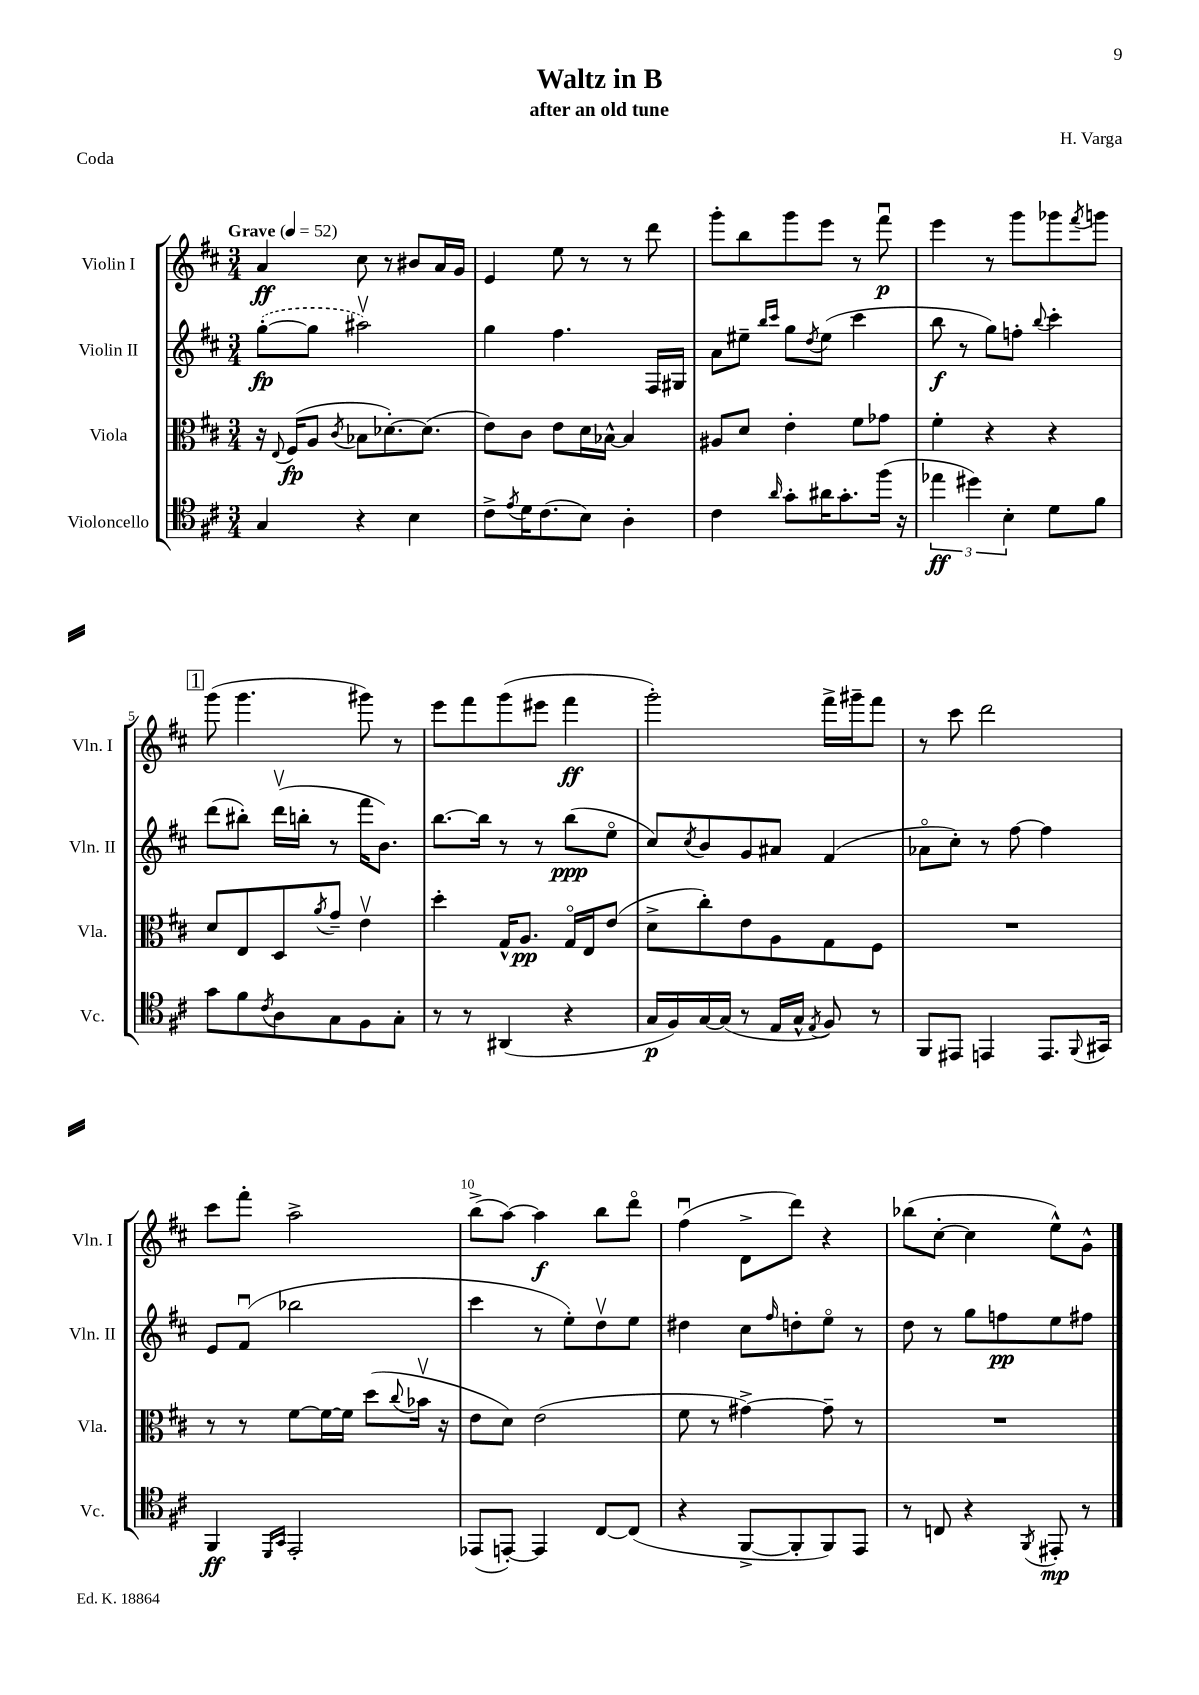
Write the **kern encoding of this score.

**kern	**kern	**kern	**kern
*staff4	*staff3	*staff2	*staff1
*clefC4	*clefC3	*clefG2	*clefG2
*k[f#c#]	*k[f#c#]	*k[f#c#]	*k[f#c#]
*M3/4	*M3/4	*M3/4	*M3/4
*MM52	*MM52	*MM52	*MM52
4G/	16r	([8gg'\L	4a/
.	8qqE/	.	.
.	(16F#/LK	.	.
.	8A/J	8gg\]J	.
.	8qc#/	.	.
4r	8B-\L	2aa#v\)	8cc#\
.	[8.d-'\)	.	8r
4B\	.	.	8b#/L
.	(8.d-\]J	.	.
.	.	.	16a/L
.	.	.	16g/JJ
=	=	=	=
8c#^\L	8e\L)	4gg\	4e/
8qe/	.	.	.
16d\K	8c#\J	.	.
(8.c#\	.	.	.
.	8e\L	4.ff#\	8ee\
8B\J)	16d\L	.	8r
.	[16B-^^\JJ	.	.
4A'\	4B-/]	.	8r
.	.	16F#/LL	8ddd\
.	.	16G#/JJ	.
=	=	=	=
4c#\	8A#/L	8a\L	8ggg'\L
.	8d/J	8ee#~\J	8bb\
.	.	16qqbb/LL	.
16qqa/	.	16qqccc#/JJ	.
8g'\L	4e'\	8gg\L	8ggg\
.	.	8qdd/	.
16a#\K	.	(8ee#\J	8eee\J
8.g'\	.	.	.
.	8f#\L	4ccc#\	8r
(16ff#\Jk	8g-\J	.	8fff#u\
16r	.	.	.
=	=	=	=
6ee-\	4f#'\	8bb\	4eee\
.	.	8r	.
6dd#\)	.	.	.
.	4r	8gg\L)	8r
6B'\	.	.	.
.	.	8ff'\J	8ggg\L
.	.	8qqbb/	.
8d\L	4r	4ccc#'\	8ggg-\
.	.	.	8qfff#/
8f#\J	.	.	8ggg\J
=	=	=	=
8g\L	8d/L	(8ddd\L	(8ggg\
8f#\	8E/	8bb#'\J)	4.ggg\
8qc#/	.	.	.
8A\	8D/	(16dddv\LL	.
.	.	16bb'\JJ	.
.	8qa/	.	.
8G\	8g~/J	8r	.
8F#\	4ev\	16fff#\LK	8ggg#\)
.	.	8.b\J)	.
8G'\J	.	.	8r
=	=	=	=
8r	4dd'\	[8.bb\L	8eee\L
8r	.	.	8fff#\
.	.	16bb\]Jk	.
(4AA#/	16G^^/LK	8r	(8ggg\
.	8.A/J	.	.
.	.	8r	8eee#\J
4r	16Go/LL	(8bb\L	4fff#\
.	16E/J	.	.
.	(8e/J	8eeo\J	.
=	=	=	=
16G/LL	8d^\L	8cc#/L)	2ggg'\)
16F#/)	.	.	.
.	.	8qcc#/	.
[16G/	8cc#'\)	8b/	.
(16G/]JJ	.	.	.
8r	8e\	8g/	.
16E/LL	8A\	8a#/J	.
16G^^/JJ	.	.	.
8qE/	.	.	.
8F#/)	8G\	(4f#/	16fff#^\LL
.	.	.	16ggg#~\J
8r	8F#\J	.	8fff#\J
=	=	=	=
8FF#/L	2.r	8a-o\L	8r
8EE#/J	.	8cc#'\J)	8ccc#\
4EE/	.	8r	2ddd\
.	.	[8ff#\	.
8.EE/L	.	4ff#\]	.
8qqFF#/	.	.	.
16GG#/Jk	.	.	.
=	=	=	=
4FF#/	8r	8e/L	8ccc#\L
.	8r	(8f#u/J	8fff#'\J
16qqDD/LL	.	.	.
16qqGG/JJ	.	.	.
2EE'/	[8f#\L	2bb-\	2aa^\
.	16f#\_L	.	.
.	16f#\]JJ	.	.
.	(8dd\L	.	.
.	8qqcc#/	.	.
.	16b-v\Jk	.	.
.	16r	.	.
=	=	=	=
(8EE-/L	8e\L	4ccc#\	(8bb^\L
[8EE'/J)	8d\J)	.	[8aa\J)
4EE/]	(2e\	8r	4aa\]
.	.	8ee'\L)	.
[8C#/L	.	8ddv\	8bb\L
(8C#/]J	.	8ee\J	8dddo\J
=	=	=	=
4r	8f#\	4dd#\	(4ff#u\
.	8r	.	.
[8FF#^/L	[4g#^\)	8cc#\L	8d^\L
.	.	16qqff#/	.
8FF#'/]	.	8dd'\	8ddd\J)
8FF#/)	8g#~\]	8eeo\J	4r
8EE/J	8r	8r	.
=	=	=	=
8r	2.r	8dd\	(8bb-\L
8C/	.	8r	[8cc#'\J
4r	.	8gg\L	4cc#\]
.	.	8ff\	.
8qFF#/	.	.	.
8EE#'/	.	8ee\	8ee^^\L)
8r	.	8ff#\J	8g^^\J
==	==	==	==
*-	*-	*-	*-
